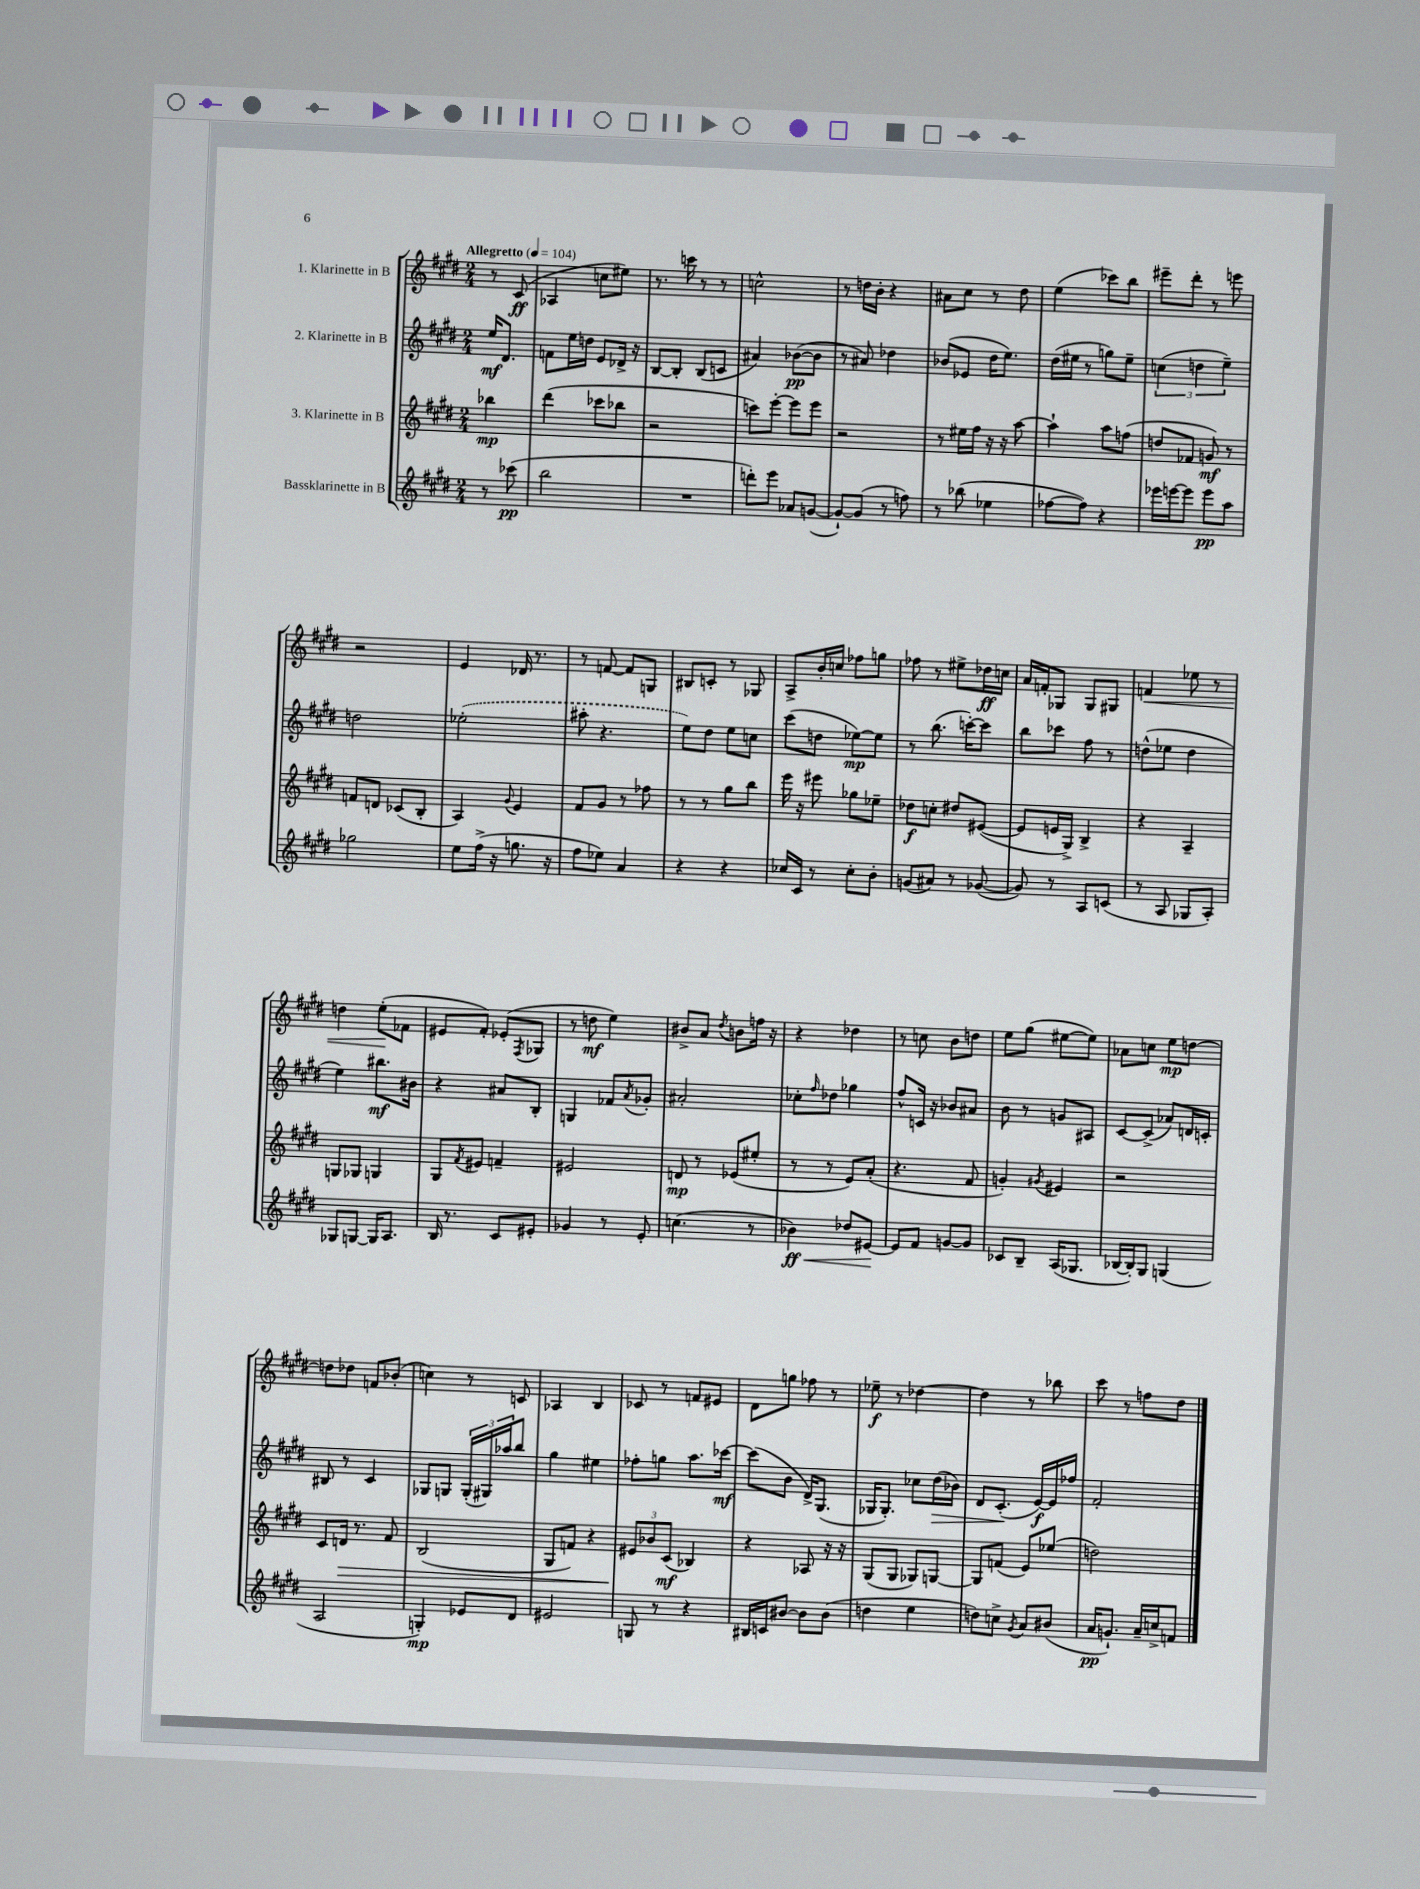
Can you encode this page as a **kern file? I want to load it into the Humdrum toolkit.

**kern	**dynam	**kern	**dynam	**kern	**dynam	**kern	**dynam
*part4	*part4	*part3	*part3	*part2	*part2	*part1	*part1
*staff4	*staff4	*staff3	*staff3	*staff2	*staff2	*staff1	*staff1
*I"Bassklarinette in B	*	*I"3. Klarinette in B	*	*I"2. Klarinette in B	*	*I"1. Klarinette in B	*
*clefG2	*	*clefG2	*	*clefG2	*	*clefG2	*
*k[f#c#g#d#]	*	*k[f#c#g#d#]	*	*k[f#c#g#d#]	*	*k[f#c#g#d#]	*
*M2/4	*	*M2/4	*	*M2/4	*	*M2/4	*
*MM104	*	*MM104	*	*MM104	*	*MM104	*
=	=	=	=	=	=	=	=
!	!	!	!	!	!	!LO:TX:a:B:t=Allegretto	!
8r	.	4bb-X\	mp	16ee/KL	mf	8r	.
.	.	.	.	8.d#/J	.	.	.
(8ccc-X\	pp	.	.	.	.	(8c#/	ff
=1	=1	=1	=1	=1	=1	=1	=1
2bb\	.	(4ddd#\	.	8fn\L	.	4A-X/	.
.	.	.	.	16ee\L	.	.	.
.	.	.	.	16ddn\JJ	.	.	.
.	.	8ccc-X\L	.	8e/L	.	8ccn\L	.
.	.	8bb-X\J	.	16d-X^/Jk	.	8ee#X\J)	.
.	.	.	.	16r	.	.	.
=2	=2	=2	=2	=2	=2	=2	=2
2r	.	2r	.	[8B/L	.	8.r	.
.	.	.	.	8B'/J]	.	.	.
.	.	.	.	.	.	16cccn\	.
.	.	.	.	(8B/L	.	8r	.
.	.	.	.	8cn/J	.	8r	.
=3	=3	=3	=3	=3	=3	=3	=3
8dddn'\L)	.	8cccn\L)	.	4a#X/)	.	2ccn^^\	.
8eee\J	.	[8eee'\J	.	.	.	.	.
8a-X/L	.	8eee\L]	.	([8b-X\L	pp	.	.
([8gn/J	.	8eee\J	.	8b-\J]	.	.	.
=4	=4	=4	=4	=4	=4	=4	=4
8g`/L_)	.	2r	.	8r	.	8r	.
(8g/J]	.	.	.	8a#X/)	.	16ddn\LL	.
.	.	.	.	.	.	16b'\JJ	.
8r	.	.	.	4dd-X\	.	4r	.
8ffn\)	.	.	.	.	.	.	.
=5	=5	=5	=5	=5	=5	=5	=5
8r	.	8r	.	(8b-X/L	.	8a#X\L	.
(8bb-X\	.	16ee#X\LL	.	8e-X/J	.	8cc#\J	.
.	.	16ff#\JJ	.	.	.	.	.
4ee-X\	.	16r	.	16dd#\KL	.	8r	.
.	.	16r	.	8.ee\J)	.	.	.
.	.	[8aa\	.	.	.	8dd#\	.
=6	=6	=6	=6	=6	=6	=6	=6
[8ff-X\L	.	4aa`\]	.	(16dd#\LL	.	(4ee\	.
.	.	.	.	16ee#X\JJ	.	.	.
8ff-\J])	.	.	.	8r	.	.	.
4r	.	8aa\L	.	8ggn\L)	.	8ccc-X\L)	.
.	.	(8ffn\J	.	8ee#~\J	.	8bb\J	.
=7	=7	=7	=7	=7	=7	=7	=7
16eee-X\LL	.	8ddn/L	.	(6ccn\	.	8eee#X~\L	.
[16eeen\J	.	.	.	.	.	.	.
8eee\J]	.	8f-X/J	.	.	.	8ddd#'\J	.
.	.	.	.	6ddn\	.	.	.
8eee\L	pp	8gn/)	mf	.	.	8r	.
.	.	.	.	6ee~\)	.	.	.
8aa\J	.	8r	.	.	.	8eeen\	.
!!LO:LB:g=z
=8	=8	=8	=8	=8	=8	=8	=8
2gg-X\	.	8fn/L	.	2ddn\	.	2r	.
.	.	8dn/J	.	.	.	.	.
.	.	(8c-X/L	.	.	.	.	.
.	.	8B'/J	.	.	.	.	.
=9	=9	=9	=9	=9	=9	=9	=9
8ee\L	.	4A/)	.	(2ee-X'\	.	4e/	.
(16ff#^\Jk	.	.	.	.	.	.	.
16r	.	.	.	.	.	.	.
.	.	8qqg#/	.	.	.	.	.
8.ggn\	.	4e/	.	.	.	16d-X/	.
.	.	.	.	.	.	8.r	.
16r	.	.	.	.	.	.	.
=10	=10	=10	=10	=10	=10	=10	=10
8ff#\L	.	8f#/L	.	8aa#X'\	.	8r	.
8ee-X\J)	.	8g#/J	.	4.r	.	[8fn/	.
4a/	.	8r	.	.	.	8f/L]	.
.	.	8ff-X\	.	.	.	8Gn/J	.
=11	=11	=11	=11	=11	=11	=11	=11
4r	.	8r	.	8ee\L)	.	8B#X/L	.
.	.	8r	.	8dd#\J	.	8cn'/J	.
4r	.	8gg#\L	.	8ee\L	.	8r	.
.	.	8bb\J	.	8ccn\J	.	8G-X/	.
=12	=12	=12	=12	=12	=12	=12	=12
16cc-X/LL	.	16eee\	.	(8ccc#\L	.	8A^/L	.
16c#/JJ	.	16r	.	.	.	.	.
8r	.	8eee#X\	.	8ddn\J	.	16b'/L	.
.	.	.	.	.	.	16ccn/JJ	.
8cc-'\L	.	8gg-X\L	.	[8ee-X\L)	mp	8ff-X\L	.
8b'\J	.	8ee-X~\J	.	8ee-\J]	.	8ggn\J	.
=13	=13	=13	=13	=13	=13	=13	=13
(8gn/L	.	8dd-X\L	f	8r	.	8ff-X\	.
8a#X/J)	.	8ccn'\J	.	(8.bb\	.	8r	.
8r	.	8dd#X/L	.	.	.	8ee#X^\L	.
.	.	.	.	[16cccn'\KL)	.	.	.
([8g-X/	.	([8e#X/J	.	8ccc\J]	.	16dd-X\L	ff
.	.	.	.	.	.	16ccn\JJ	.
=14	=14	=14	=14	=14	=14	=14	=14
8g-/])	.	8e#/L]	.	8bb\L	.	16a/LL	.
.	.	.	.	.	.	16fn'/J	.
8r	.	16en/L	.	8ccc-X\J	.	8G-X/J	.
.	.	16G#^/JJ)	.	.	.	.	.
8A/L	.	4B^/	.	8ff#\	.	8G-/L	.
(8cn/J	.	.	.	8r	.	8G#X/J	.
=15	=15	=15	=15	=15	=15	=15	=15
!	!	!	!	!	!	!	!LO:HP:b
8r	.	4r	.	(8ddn^^\L	.	4fn/	<
8A/	.	.	.	8ee-X\J	.	.	.
8G-X/L	.	4A~/	.	4dd\	.	8ee-X\	.
8A'/J)	.	.	.	.	.	8r	.
!!LO:LB:g=z
=16	=16	=16	=16	=16	=16	=16	=16
8G-X/L	.	8Gn/L	.	4ee\)	.	4ddn\	.
[8Gn/J	.	8G-X/J	.	.	.	.	.
16G/KL]	.	4Gn/	.	8.bb#X\L	mf	(8ee'\L	.
8.A/J	.	.	.	.	.	.	.
.	.	.	.	.	.	8f-X\J	[
.	.	.	.	16b#X\Jk	.	.	.
=17	=17	=17	=17	=17	=17	=17	=17
16B/	.	8G#/L	.	4r	.	8e#X/L	.
8.r	.	.	.	.	.	.	.
.	.	8qf#/	.	.	.	.	.
.	.	8e#X/J	.	.	.	8f#'/J)	.
8c#/L	.	4fn~/	.	8a#X/L	.	(8e-X'/L	.
.	.	.	.	.	.	8qF#/	.
8e#X'/J	.	.	.	8B'/J	.	8G-X/J	.
=18	=18	=18	=18	=18	=18	=18	=18
4g-X/	.	2e#X/	.	4Gn/	.	8r	.
.	.	.	.	.	.	8ddn\	mf
8r	.	.	.	8f-X/L	.	4ee\)	.
.	.	.	.	8qa/	.	.	.
8e'/	.	.	.	8g-X'/J	.	.	.
=19	=19	=19	=19	=19	=19	=19	=19
(4.ccn\	.	8dn/	mp	2a#X'/	.	8b#X^/L	.
.	.	8r	.	.	.	8a/J	.
.	.	.	.	.	.	8qdd#/	.
.	.	(8e-X/L	.	.	.	8bn\L	.
8r	.	8ee#X'/J	.	.	.	16ffn\Jk	.
.	.	.	.	.	.	16r	.
=20	=20	=20	=20	=20	=20	=20	=20
!	!LO:HP:b	!	!	!	!	!	!
4b-X\)	< ff	8r	.	8cc-X'\L	.	4r	.
.	.	.	.	16qqff#/	.	.	.
.	.	8r	.	8dd-X\J	.	.	.
8dd-X/L	.	8e/L)	.	4gg-X\	.	4dd-X\	.
[8e#X/J	.	(8a'/J	.	.	.	.	.
.	[	.	.	.	.	.	.
=21	=21	=21	=21	=21	=21	=21	=21
8e#/L]	.	4.r	.	8ff#^^/L	.	8r	.
8f#/J	.	.	.	16cn/Jk	.	8ccn\	.
.	.	.	.	16r	.	.	.
[8gn/L	.	.	.	8b-X/L	.	8b\L	.
8g/J]	.	8f#/	.	8a#X/J	.	8ddn\J	.
=22	=22	=22	=22	=22	=22	=22	=22
8c-X/L	.	4gn'/)	.	8b\	.	8ee\L	.
8B~/J	.	.	.	8r	.	(8gg#\J	.
.	.	8qg#X/	.	.	.	.	.
(16A/KL	.	4e#X/	.	8gn/L	.	[8ee#X\L	.
8.G-X/J	.	.	.	.	.	.	.
.	.	.	.	8A#X/J	.	8ee#\J])	.
=23	=23	=23	=23	=23	=23	=23	=23
[16B-X/LL	.	2r	.	[8c#/L	.	8a-X\L	.
16B-'/J])	.	.	.	.	.	.	.
8G#/J	.	.	.	(8c#^/J]	.	8ccn\J	.
(4Gn/	.	.	.	8a-X/L)	.	8ee\L	mp
.	.	.	.	16dn/L	.	[8ddn\J	.
.	.	.	.	16cn'/JJ	.	.	.
!!LO:LB:g=z
=24	=24	=24	=24	=24	=24	=24	=24
2A/	.	8c#/L	.	8B#X/	.	8ddn\L]	.
!	!	!	!LO:HP:b	!	!	!	!
.	.	16dn/Jk	>	8r	.	8dd-X\J	.
.	.	8.r	.	.	.	.	.
.	.	.	.	4c#/	.	8fn/L	.
.	.	8f#/	.	.	.	(8b-X'/J	.
=25	=25	=25	=25	=25	=25	=25	=25
4Gn'/)	mp	(2B/	.	8G-X/L	.	4ccn\)	.
.	.	.	.	8Gn/J	.	.	.
8e-X/L	.	.	.	(24G'/LL	.	8r	.
.	.	.	.	24G#X/)	.	.	.
.	.	.	.	24aa-X/J	.	.	.
8d#/J	.	.	.	8bb/J	.	8cn/	.
=26	=26	=26	=26	=26	=26	=26	=26
2e#X/	.	8G#/L	.	4gg#\	.	4A-X/	.
.	.	8fn/J)	.	.	.	.	.
.	.	4r	.	4ee#X\	.	4B/	.
=27	=27	=27	=27	=27	=27	=27	=27
8Gn/	.	12e#X/L	.	8ff-X'\L	.	8c-X/	.
.	.	12b-X/	]	.	.	.	.
8r	.	.	.	8ggn\J	.	8r	.
.	.	(12c#/J	mf	.	.	.	.
4r	.	4B-X/)	.	8.aa\L	.	8fn/L	.
.	.	.	.	.	.	8e#X/J	.
.	.	.	.	[16ccc-X\Jk	mf	.	.
=28	=28	=28	=28	=28	=28	=28	=28
16B#X/LL	.	4r	.	(8ccc-\L]	.	8d#\L	.
16cn/J	.	.	.	.	.	.	.
[8b#X/J	.	.	.	8b\J	.	8ggn\J	.
8b#\L]	.	8A-X/	.	16d#^/KL)	.	8ff-X\	.
.	.	.	.	(8.G#/J	.	.	.
(8b#\J	.	16r	.	.	.	8r	.
.	.	16r	.	.	.	.	.
=29	=29	=29	=29	=29	=29	=29	=29
4ddn\	.	(8G#/L	.	16G-X/KL	.	8ee-X~\	f
.	.	.	.	8.G-'/J)	.	.	.
.	.	8G#/J	.	.	.	8r	.
4ee\	.	8G-X/L)	.	8cc-X\L	.	[4dd-X\	.
!	!	!	!	!	!LO:HP:b	!	!
.	.	[8Gn/J	.	(16dd#\L	>	.	.
.	.	.	.	16b-X\JJ)	.	.	.
=30	=30	=30	=30	=30	=30	=30	=30
8ddn\L)	.	8G/L]	.	8d#/L	.	4dd-\]	.
8ccn^\J	.	(8fn/J	.	(8.c#'/J	.	.	.
8qg#/	.	.	.	.	.	.	.
8a/L	.	8e/L)	.	.	.	8r	.
.	.	.	.	[16e/LL)	] f	.	.
(8b#X/J	.	(8ee-X/J	.	16e/]	.	8bb-X\	.
.	.	.	.	16ff-X/JJ	.	.	.
=31	=31	=31	=31	=31	=31	=31	=31
16a/KL	pp	2ddn\)	.	2f#'/	.	8ccc#\	.
8.gn`/J)	.	.	.	.	.	.	.
.	.	.	.	.	.	8r	.
16a~/LL	.	.	.	.	.	8ffn\L	.
16ccn^/J	.	.	.	.	.	.	.
8fn/J	.	.	.	.	.	8dd#\J	.
==	==	==	==	==	==	==	==
*-	*-	*-	*-	*-	*-	*-	*-
